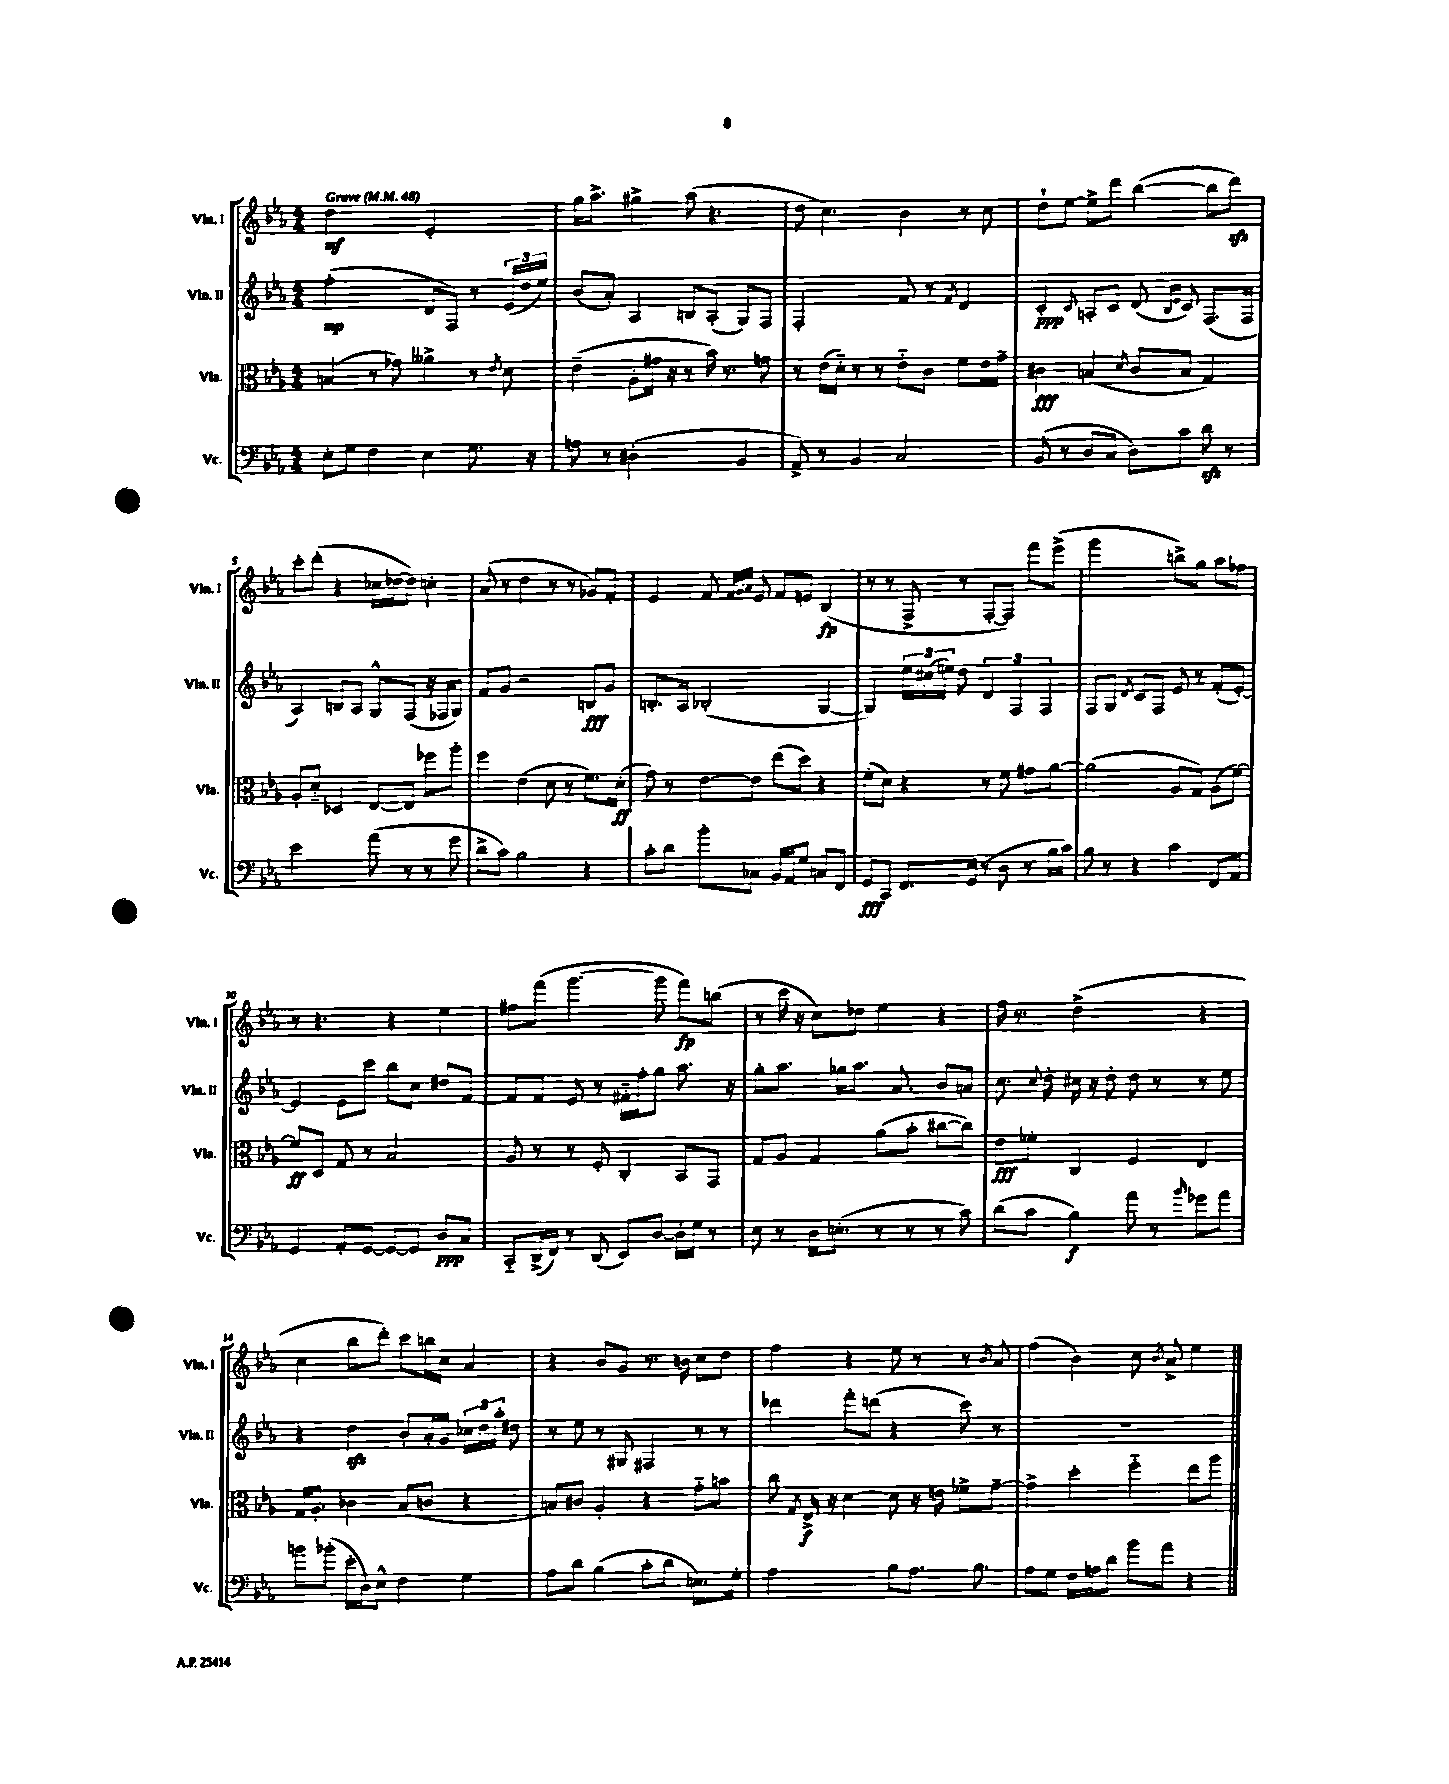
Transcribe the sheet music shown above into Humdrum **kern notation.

**kern	**dynam	**kern	**dynam	**kern	**dynam	**kern	**dynam
*part4	*part4	*part3	*part3	*part2	*part2	*part1	*part1
*staff4	*staff4	*staff3	*staff3	*staff2	*staff2	*staff1	*staff1
*I"Vc.	*	*I"Vla.	*	*I"Vln. II	*	*I"Vln. I	*
*I'Vc.	*	*I'Vla.	*	*I'Vln. II	*	*I'Vln. I	*
*clefF4	*	*clefC3	*	*clefG2	*	*clefG2	*
*k[b-e-a-]	*	*k[b-e-a-]	*	*k[b-e-a-]	*	*k[b-e-a-]	*
*M4/4	*	*M4/4	*	*M4/4	*	*M4/4	*
*MM48	*	*MM48	*	*MM48	*	*MM48	*
=1	=1	=1	=1	=1	=1	=1	=1
!	!	!	!	!	!	!LO:TX:a:B:t=Grave	!
8E-'\L	.	(4Bn/	.	(2ff'\	mp	2dd\	mf
8G\J	.	.	.	.	.	.	.
4F\	.	8r	.	.	.	.	.
.	.	8g-X\)	.	.	.	.	.
4E-\	.	4a--X^\	.	8d/L	.	2e-'/	.
.	.	.	.	8F/J)	.	.	.
8.G\	.	8r	.	8r	.	.	.
.	.	8qe-/	.	.	.	.	.
.	.	8d\	.	(24e-/LL	.	.	.
.	.	.	.	24dd/	.	.	.
16r	.	.	.	.	.	.	.
.	.	.	.	24ee-/JJ)	.	.	.
=2	=2	=2	=2	=2	=2	=2	=2
8An\	.	(4e-~\	.	(8b-/L	.	16gg\KL	.
.	.	.	.	.	.	8.aa-^\J	.
8r	.	.	.	8a-'/J)	.	.	.
(2D#X'\	.	8A-'\L	.	4A-/	.	4gg#X^\	.
.	.	16g#X\Jk	.	.	.	.	.
.	.	16r	.	.	.	.	.
.	.	8r	.	8Bn/L	.	(8aa-\	.
.	.	16b-\)	.	(8A-'/J	.	4.r	.
.	.	8.r	.	.	.	.	.
4BB-/	.	.	.	8G/L)	.	.	.
.	.	8gn\	.	8F/J	.	.	.
=3	=3	=3	=3	=3	=3	=3	=3
8AA-^/)	.	8r	.	2F'/	.	8dd\	.
8r	.	(16e-\LL	.	.	.	4.cc\)	.
.	.	16d\JJ)	.	.	.	.	.
4BB-/	.	8r	.	.	.	.	.
.	.	8r	.	.	.	.	.
2C/	.	8e-\L	.	8f/	.	4b-\	.
.	.	8c\J	.	8r	.	.	.
.	.	.	.	8qf/	.	.	.
.	.	8f\L	.	4d/	.	8r	.
.	.	16e-\L	.	.	.	8cc\	.
.	.	16g~\JJ	.	.	.	.	.
=4	=4	=4	=4	=4	=4	=4	=4
(8BB-/	.	4c#X\	fff	4c'/	ppp	8dd`\L	.
8r	.	.	.	.	.	[8ee-\J	.
.	.	.	.	8qqc/	.	.	.
8D/L	.	(4Bn/	.	8An'/L	.	8ee-^\L]	.
8C/J	.	.	.	8c/J	.	8ddd\J	.
.	.	8qd/	.	.	.	.	.
8D\L)	.	8c#/L	.	(8d/	.	([4bb-\	.
.	.	.	.	16qqB-/LL	.	.	.
.	.	.	.	16qqe-/JJ	.	.	.
8c\J	.	8B/J	.	8c/)	.	.	.
8dzz\	.	4G/)	.	(8.F/L	.	8bb-\L]	.
8r	.	.	.	.	.	8dddzz\J)	.
.	.	.	.	16F/Jk	.	.	.
!!LO:LB:g=z
=5	=5	=5	=5	=5	=5	=5	=5
2e-\	.	8A-'/L	.	4A-/)	.	8ccc'\L	.
.	.	8d/J	.	.	.	(8ddd'\J	.
.	.	4D-X/	.	8Bn/L	.	4r	.
.	.	.	.	8A-/J	.	.	.
(8a-\	.	[8E-/L	.	8G^^/L	.	16cc-X\LL	.
.	.	.	.	.	.	[16dd-X\J	.
8r	.	8E-/J]	.	(8F/J	.	8dd-\J])	.
8r	.	8ff-X\L	.	16r	.	4ccn'\	.
.	.	.	.	16F-X/KL	.	.	.
8g\	.	8aa-'\J	.	8G/J)	.	.	.
=6	=6	=6	=6	=6	=6	=6	=6
8d^\L	.	4ff\	.	8f/L	.	(8a-/	.
8c\J)	.	.	.	8g/J	.	8r	.
2B-\	.	(4e-\	.	2r	.	4dd\	.
.	.	8d\	.	.	.	8r	.
.	.	8r	.	.	.	8r	.
4r	.	8.f\L)	.	8Bn/L	fff	8g-X/L)	.
.	.	.	.	8g/J	.	8f'/J	.
.	.	(16d'\Jk	ff	.	.	.	.
=7	=7	=7	=7	=7	=7	=7	=7
8c'\L	.	8g\)	.	8.Bn'/L	.	4e-/	.
8d\J	.	8r	.	.	.	.	.
.	.	.	.	16A-/Jk	.	.	.
8b-'\L	.	[8e-\L	.	(2B-X'/	.	8f/	.
.	.	.	.	.	.	32qqf/LLL	.
.	.	.	.	.	.	32qqg/	.
.	.	.	.	.	.	32qqa-/JJJ	.
8C-X\J	.	8e-\J]	.	.	.	8e-/	.
16BB-/LL	.	(8ee-\L	.	.	.	8f/L	.
16AA-/J	.	.	.	.	.	.	.
8G/J	.	8dd\J)	.	.	.	8en/J	.
8Cn/L	.	4r	.	[4G/	.	(4B-/	fp
8FF/J	.	.	.	.	.	.	.
=8	=8	=8	=8	=8	=8	=8	=8
8GG/L	fff	(8f'\L	.	4G/])	.	8r	.
8CC/J	.	8d\J)	.	.	.	8r	.
8.FF/L	.	4r	.	24ee-\LL	.	8F^/	.
.	.	.	.	(24cc#X\	.	.	.
.	.	.	.	24een\JJ)	.	.	.
.	.	.	.	8dd\	.	8r	.
(16GG/Jk	.	.	.	.	.	.	.
8r	.	8r	.	6d/	.	[8F'/L	.
8D\	.	8f\	.	.	.	8F/J])	.
.	.	.	.	6F/	.	.	.
8r	.	8g#X\L	.	.	.	8fff\L	.
.	.	.	.	6F/	.	.	.
16B-\LL	.	[8a-\J	.	.	.	(8eee-^\J	.
16c\JJ)	.	.	.	.	.	.	.
=9	=9	=9	=9	=9	=9	=9	=9
8B-\	.	(2a-\]	.	8F/L	.	2ggg\	.
8r	.	.	.	8G/J	.	.	.
.	.	.	.	8qd/	.	.	.
4r	.	.	.	8c/L	.	.	.
.	.	.	.	8F/J	.	.	.
4c\	.	8A-/L	.	8e-/	.	8bbn^\L)	.
.	.	8G/J)	.	8r	.	8gg\J	.
8FF/L	.	(8A-\L	.	(8f'/L	.	8aa-\L	.
8AA-/J	.	[8f\J)	.	[8e-'/J)	.	8ff-X\J	.
!!LO:LB:g=z
=10	=10	=10	=10	=10	=10	=10	=10
4GG/	.	8f/L]	ff	4e-/]	.	8r	.
.	.	8D/J	.	.	.	4.r	.
8AA-'/L	.	8G/	.	8e-\L	.	.	.
[8GG/J	.	8r	.	8ccc\J	.	.	.
8GG/L_	.	2B-/	.	8bb-\L	.	4r	.
8GG/J]	.	.	.	8cc\J	.	.	.
8D/L	ppp	.	.	8dd#X/L	.	4ee-\	.
8C/J	.	.	.	[8f/J	.	.	.
=11	=11	=11	=11	=11	=11	=11	=11
8CC/L	.	8A-/	.	8f/L]	.	8ff#X\L	.
(16DD^/L	.	8r	.	8f/J	.	(8fff\J	.
16FF/JJ)	.	.	.	.	.	.	.
8r	.	8r	.	8e-/	.	[4.ggg\	.
(8DD/	.	8F'/	.	8r	.	.	.
8EE-/L)	.	4C'/	.	16f#X\LL	.	.	.
.	.	.	.	16ff'\J	.	.	.
[8D/J	.	.	.	8gg\J	.	8ggg\]	.
16D'\LL]	.	8BB-/L	.	8.aa-\	.	8fff\L)	fp
16G\JJ	.	.	.	.	.	.	.
8r	.	8GG/J	.	.	.	(8bbn\J	.
.	.	.	.	16r	.	.	.
=12	=12	=12	=12	=12	=12	=12	=12
8E-\	.	8G/L	.	8gg'\L	.	8r	.
8r	.	8A-/J	.	8.aa-\J	.	16ccc\	.
.	.	.	.	.	.	16r	.
16D\KL	.	4G/	.	.	.	8cc\L)	.
(8.En'\J	.	.	.	16gg-X\KL	.	.	.
.	.	.	.	8.aa-\J	.	8dd-X\J	.
8r	.	(8a-\L	.	.	.	4ee-\	.
.	.	.	.	8.a-/	.	.	.
8r	.	8b-'\J	.	.	.	.	.
8r	.	[8cc#X\L	.	8b-/L	.	4r	.
8c\)	.	8cc#\J])	.	8an/J	.	.	.
=13	=13	=13	=13	=13	=13	=13	=13
(8d\L	.	8e-\L	fff	8.cc\	.	16ff\	.
.	.	.	.	.	.	8.r	.
8c\J	.	8f-X'\J	.	.	.	.	.
.	.	.	.	8qqcc/	.	.	.
.	.	.	.	16dd'\	.	.	.
4B-\)	f	4C/	.	16cc#X\	.	(2dd^\	.
.	.	.	.	16r	.	.	.
.	.	.	.	8dd'\	.	.	.
8a-\	.	4F/	.	8dd\	.	.	.
8r	.	.	.	8r	.	.	.
16qqb-/	.	.	.	.	.	.	.
8g-X\L	.	4E-/	.	8r	.	4r	.
8a-\J	.	.	.	8ee-\	.	.	.
!!LO:LB:g=z
=14	=14	=14	=14	=14	=14	=14	=14
8bn\L	.	16G/KL	.	4r	.	4cc\	.
.	.	8.A-'/J	.	.	.	.	.
(8b-X'\J	.	.	.	.	.	.	.
16e-'\LL	.	4c-X\	.	4ddzz\	.	8bb-\L	.
16D\J)	.	.	.	.	.	.	.
8E-^^\J	.	.	.	.	.	8ddd'\J)	.
4F\	.	(8B-/L	.	8b-'/L	.	8ccc\L	.
.	.	8cn/J	.	16a-'/L	.	16bbn\L	.
.	.	.	.	16g/JJ	.	16cc\JJ	.
4G\	.	4r	.	24cc-X\LL	.	4a-/	.
.	.	.	.	24dd\	.	.	.
.	.	.	.	24aa-'\JJ	.	.	.
.	.	.	.	8dd#X\	.	.	.
=15	=15	=15	=15	=15	=15	=15	=15
8A-\L	.	8Bn/L)	.	8r	.	4r	.
8d\J	.	8c#X/J	.	8ee-\	.	.	.
(4B-\	.	4A-'/	.	8r	.	8b-/L	.
.	.	.	.	8G#X/	.	8g/J	.
8c'\L	.	4r	.	4F#X/	.	8.r	.
8d\J	.	.	.	.	.	.	.
.	.	.	.	.	.	16bn\	.
8.En\L)	.	8g\L	.	8r	.	8cc\L	.
.	.	8bn\J	.	8r	.	8dd\J	.
16G'\Jk	.	.	.	.	.	.	.
=16	=16	=16	=16	=16	=16	=16	=16
2A-\	.	8cc\	.	4ddd-X\	.	4ff\	.
.	.	8qG/	.	.	.	.	.
.	.	16E-^/	f	.	.	.	.
.	.	16r	.	.	.	.	.
.	.	[4d\	.	8fff'\L	.	4r	.
.	.	.	.	(8dddn\J	.	.	.
8B-\L	.	8d\]	.	4r	.	8ee-\	.
8.A-\J	.	16r	.	.	.	8r	.
.	.	16en\	.	.	.	.	.
.	.	8f-X^\L	.	8ccc\)	.	8r	.
8.B-\	.	.	.	.	.	.	.
.	.	.	.	.	.	8qb-/	.
.	.	[8g~\J	.	8r	.	8a-/	.
=17	=17	=17	=17	=17	=17	=17	=17
8A-\L	.	4g^\]	.	1r	.	(4ff\	.
8G\J	.	.	.	.	.	.	.
16F\LL	.	4dd'\	.	.	.	4b-\)	.
16An\J	.	.	.	.	.	.	.
8d\J	.	.	.	.	.	.	.
8b-\L	.	4ff\	.	.	.	8cc\	.
.	.	.	.	.	.	8qb-/	.
8a-\J	.	.	.	.	.	8a-^/	.
4r	.	8ee-\L	.	.	.	4ee-\	.
.	.	8aa-\J	.	.	.	.	.
==	==	==	==	==	==	==	==
*-	*-	*-	*-	*-	*-	*-	*-
